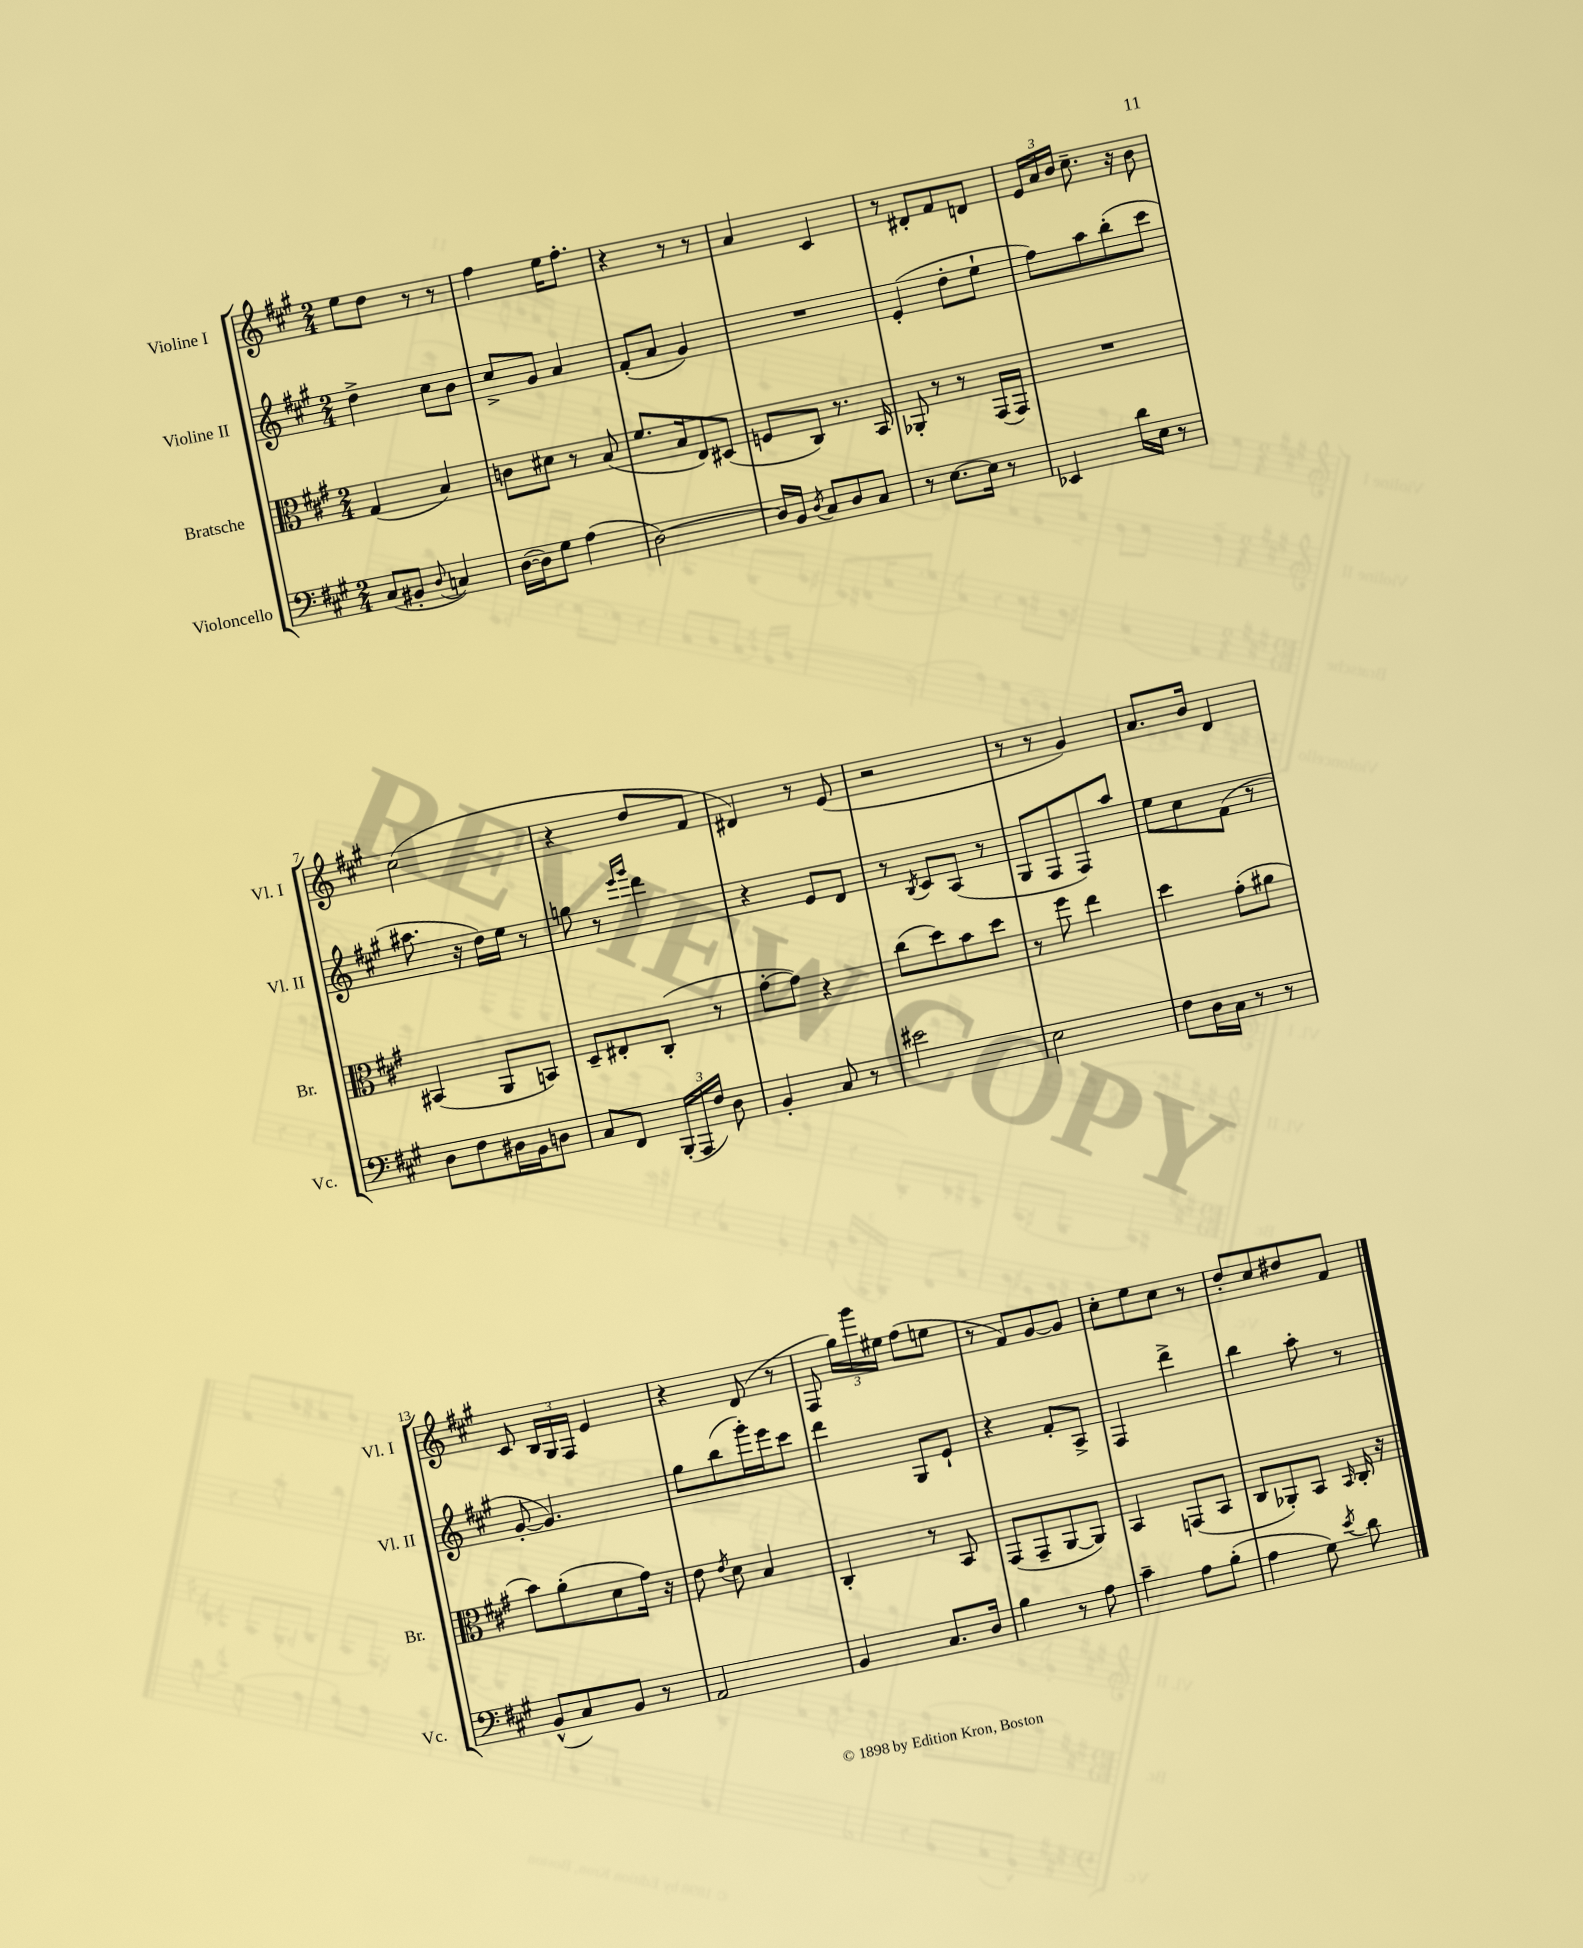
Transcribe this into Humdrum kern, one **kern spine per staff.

**kern	**kern	**kern	**kern
*part4	*part3	*part2	*part1
*staff4	*staff3	*staff2	*staff1
*I"Violoncello	*I"Bratsche	*I"Violine II	*I"Violine I
*I'Vc.	*I'Br.	*I'Vl. II	*I'Vl. I
*clefF4	*clefC3	*clefG2	*clefG2
*k[f#c#g#]	*k[f#c#g#]	*k[f#c#g#]	*k[f#c#g#]
*M2/4	*M2/4	*M2/4	*M2/4
=1	=1	=1	=1
(8C#/L	(4G#/	4dd^\	8ee\L
8BB#X'/J	.	.	8dd\J
8qqD/	.	.	.
4Cn/)	4B/)	8cc#\L	8r
.	.	8b\J	8r
=2	=2	=2	=2
([16D\LL	8cn\L	8cc#^/L	4ff#\
16D\J])	.	.	.
8G#\J	8d#X\J	8g#/J	.
(4A\	8r	4a/	16ee\KL
.	.	.	8.ff#'\J
.	(8B/	.	.
=3	=3	=3	=3
[2D\)	8.f#/L	(8f#'/L	4r
.	.	8a/J	.
.	16B/k	.	.
.	8E/)	4g#/)	8r
.	(8D#X/J	.	8r
=4	=4	=4	=4
16D/LL]	8Fn/L	2r	4a/
16BB/JJ	.	.	.
8qD/	.	.	.
8C#/L	8C#/J)	.	.
8D/	8.r	.	4c#/
8C#/J	.	.	.
.	16BB/	.	.
=5	=5	=5	=5
8r	8AA-X'/	(4e'/	8r
[8.E\L	8r	.	8d#X'/L
.	8r	8dd'\L	8f#/
16E\Jk]	.	.	.
8r	(16GG#/LL	8ee`\J	8dn/J
.	16GG#/JJ)	.	.
=6	=6	=6	=6
4EE-X/	2r	8ff#\L)	24e/LL
.	.	.	24a/
.	.	.	24b/JJ
.	.	8aa\	8.cc#~\
16d\LL	.	(8bb'\	.
16E\JJ	.	.	16r
8r	.	8ccc#\J	8b\
!!LO:LB:g=z
=7	=7	=7	=7
8D\L	(4BB#X/	8.aa#X\	(2cc#\
8F#\	.	.	.
.	.	16r	.
16D#X\L	8AA/L	16dd\LL)	.
16BB\J	.	16ee\JJ	.
8Dn\J	8BBn/J)	8r	.
=8	=8	=8	=8
8C#/L	8D~/L	8ggn\	4r
8FF#/J	8E#X'/	8r	.
.	.	16qqeee/LL	.
.	.	16qqggg#/JJ	.
(24BBB'/LL	(8C#'/J	4ddd\	8dd/L
24AAA/	.	.	.
24F#/JJ)	.	.	.
8D\	8r	.	8f#/J
=9	=9	=9	=9
4BB'/	[8g#'\L	4r	4d#X/)
.	8g#\J])	.	.
8C#/	4r	8e/L	8r
8r	.	8d/J	(8e/
=10	=10	=10	=10
2e#X\	(8cc#\L	8r	2r
.	.	8qB/	.
.	8dd\)	8c#/L	.
.	8b\	(8A/J	.
.	8dd\J	8r	.
=11	=11	=11	=11
2E\	8r	8G#/L	8r
.	8ff#\	8F#/	8r
.	4ee\	8F#/)	4g#/)
.	.	8aa/J	.
=12	=12	=12	=12
8F#\L	4dd\	8ee\L	8.a/L
16D\L	.	8cc#\	.
16C#\JJ	.	.	16b/Jk
8r	(8g#'\L	(8f#\J	4d/
8r	8a#X\J	8r	.
!!LO:LB:g=z
=13	=13	=13	=13
(8BB^^/L	8b\L)	[8g#'/	8c#/
8C#/)	(8a'\	4.g#/])	24B/LL
.	.	.	24G#/
.	.	.	24F#/JJ
8BB/J	8d\	.	4e/
8r	16g#\Jk)	.	.
.	16r	.	.
=14	=14	=14	=14
2AA/	8e\	8gg#\L	4r
.	8qe/	.	.
.	8d\	(8bb\	.
.	4B/	16ggg#'\L)	(8d/
.	.	16eee\J	.
.	.	8ccc#\J	8r
=15	=15	=15	=15
4BB/	4C#'/	4ddd\	8F#/
.	.	.	24gg#\LL)
.	.	.	24ggg#\
.	.	.	24ee#X\JJ
8.C#/L	8r	8G#/L	(8ff#\L
.	8BB/	8e`/J	8een\J
16D/Jk	.	.	.
=16	=16	=16	=16
4B\	(8GG#/L	4r	8r
.	8GG#~/	.	8f#/L)
8r	[8AA/	8f#'/L	[8g#/
8A\	8AA/J])	8A^/J	8g#/J]
=17	=17	=17	=17
4c#~\	4BB/	4F#/	8cc#'\L
.	.	.	8ee\
8A\L	(8GGn/L	4ddd^\	8cc#\J
(8B'\J	8BB/J	.	8r
=18	=18	=18	=18
4A\	8C#/L	4bb\	8dd'/L
.	8AA-X'/)	.	8cc#/
8G#\)	8BB/J	8aa'\	8dd#X/
8qe/	16qqBB/	.	.
8d\	16C#'/	8r	8f#/J
.	16r	.	.
==	==	==	==
*-	*-	*-	*-
